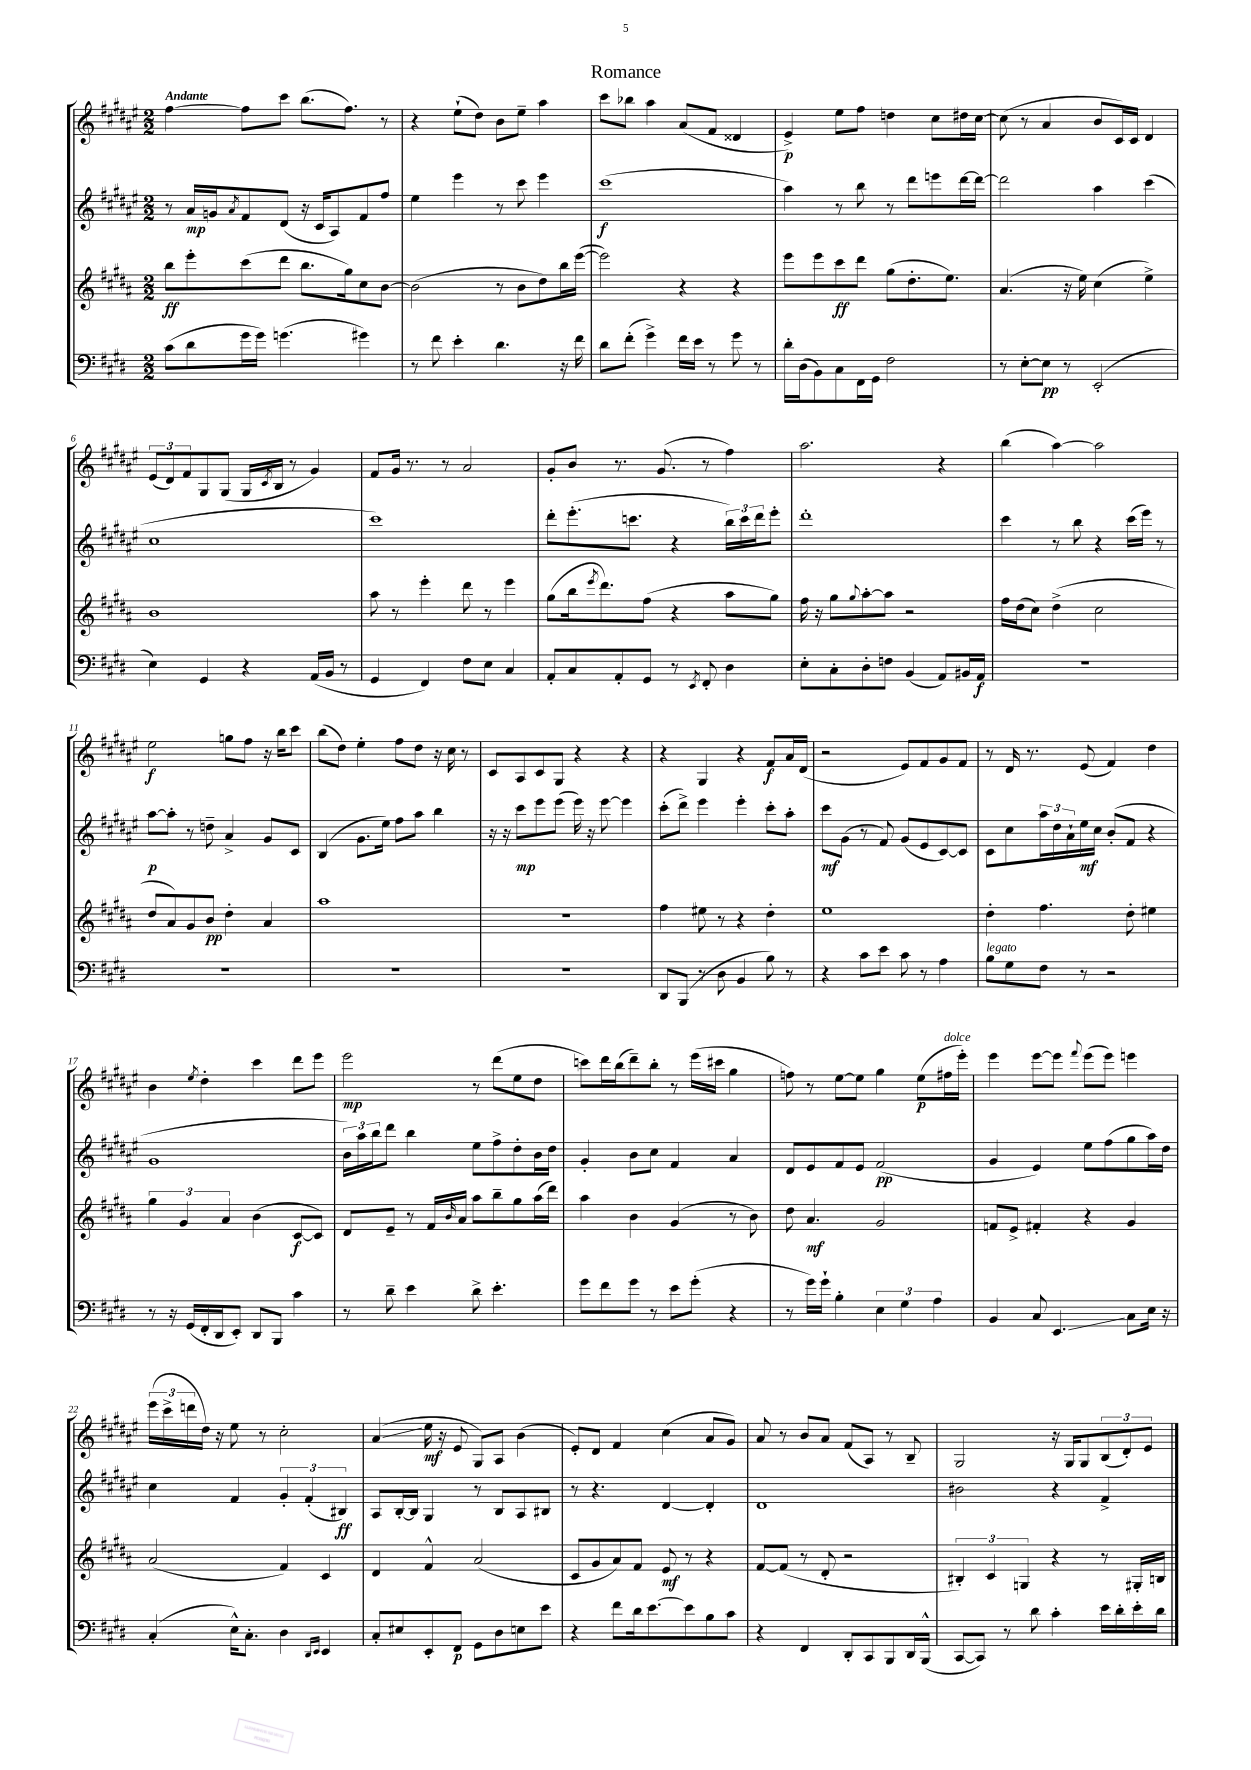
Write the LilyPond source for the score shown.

\header { title = "Romance" }
<<
\new StaffGroup <<
\new Staff = "s0" {
    \clef treble \key fis \major \numericTimeSignature \time 2/2 \tempo "Andante"
    fis''4~ fis''8 cis'''8 b''8.( fis''8.) r8 |
    r4 eis''8-!( dis''8) b'8 eis''8-- ais''4 |
    cis'''8 bes''8 ais''4 ais'8( fis'8 disis'4 |
    eis'4->\p) eis''8 fis''8 d''4 cis''8 dis''16 cis''16~ |
    cis''8( r8 ais'4 b'8 cis'16) cis'16 dis'4 |
    \tuplet 3/2 { eis'8( dis'8) fis'8 } gis8 gis8( gis16 \acciaccatura { cis'8 } b16 r8 gis'4) |
    fis'8 gis'16 r8. r8 ais'2 |
    gis'8-. b'8 r8. gis'8.( r8 fis''4) |
    ais''2. r4 |
    b''4( ais''4~) ais''2 |
    eis''2\f g''8 fis''8 r16 b''16 cis'''8 |
    b''8( dis''8) eis''4-. fis''8 dis''8 r16 cis''16 r8 |
    cis'8 ais8 cis'8 gis8 r4 r4 |
    r4 gis4 r4 fis'8\f ais'16 dis'16( |
    r2 eis'8) fis'8 gis'8 fis'8 |
    r8 dis'16 r8. eis'8( fis'4) dis''4 |
    b'4 \acciaccatura { eis''8 } dis''4-. cis'''4 dis'''8 eis'''8 |
    eis'''2\mp r8 dis'''8( eis''8 dis''8 |
    c'''8) dis'''16 b''16( dis'''8--) b''8-. r8 eis'''16( cis'''16 gis''4 |
    f''8) r8 eis''8~ eis''8 gis''4 eis''8\p( fis''16^\markup { \italic "dolce" } eis'''16-.) |
    eis'''4 eis'''8~ eis'''8 \appoggiatura { fis'''8 } eis'''8( eis'''8) e'''4 |
    \tuplet 3/2 { eis'''16( cis'''16-> d'''16 } dis''16) r16 eis''8 r8 cis''2-. |
    ais'4\glissando( eis''16\mf r16 eis'8 gis8) ais8 b'4( |
    eis'8-.) dis'8 fis'4 cis''4( ais'8 gis'8) |
    ais'8 r8 b'8 ais'8 fis'8( ais8) r8 b8-- |
    gis2 r16 gis16 gis8 \tuplet 3/2 { b8( dis'8-.) eis'8 } \bar "|." |
}
\new Staff = "s1" {
    \clef treble \key fis \major \numericTimeSignature \time 2/2
    r8 ais'16\mp g'16 \acciaccatura { ais'8 } fis'8 dis'8( r16 cis'16 ais8) fis'8 fis''8 |
    eis''4 eis'''4 r8 cis'''8 eis'''4 |
    cis'''1\f( |
    ais''4) r8 b''8 r8 dis'''8 e'''8 dis'''16~ dis'''16~ |
    dis'''2 ais''4 cis'''4( |
    cis''1 |
    cis'''1) |
    dis'''8-. eis'''8.-.( c'''8. r4 \tuplet 3/2 { b''16) c'''16 dis'''16 } eis'''8-. |
    dis'''1-. |
    cis'''4 r8 b''8 r4 cis'''16( eis'''16) r8 |
    ais''8~\p ais''8-. r8 d''8-- ais'4-> gis'8 cis'8 |
    b4( gis'8. eis''16) fis''8 ais''8 b''4 |
    r16 r16 cis'''8\mp eis'''8 eis'''8( eis'''16) r16 eis'''8~ eis'''4 |
    cis'''8-.( dis'''8->) eis'''4 eis'''4-. cis'''8-. ais''8-. |
    cis'''8\mf gis'8( r8 fis'8) gis'8( eis'8 cis'8~) cis'8 |
    cis'8 cis''8 \tuplet 3/2 { ais''16 dis''16 ais'16-! } eis''16\mf cis''16 b'8-.( fis'8 r4 |
    gis'1 |
    \tuplet 3/2 { b'16) ais''16 b''16 } dis'''8 b''4 eis''8 fis''8-> dis''8-. b'16 dis''16 |
    gis'4-. b'8 cis''8 fis'4 ais'4 |
    dis'8 eis'8 fis'8 eis'8 fis'2\pp( |
    gis'4 eis'4) eis''8 fis''8( gis''8 ais''16) dis''16 |
    cis''4 fis'4 \tuplet 3/2 { gis'4-. fis'4-.( bis4\ff) } |
    ais8 b16~-. b16 gis4 r8 b8 ais8 bis8 |
    r8 r4. dis'4~ dis'4-. |
    dis'1 |
    bis'2 r4 fis'4-> \bar "|." |
}
\new Staff = "s2" {
    \clef treble \key b \major \numericTimeSignature \time 2/2
    b''8\ff e'''8-. cis'''8( dis'''8 b''8. gis''16) cis''8 b'8~ |
    b'2( r8 b'8 dis''8) b''16 e'''16~( |
    e'''2) r4 r4 |
    e'''8 e'''8 cis'''8\ff dis'''8 gis''8( dis''8.-. e''8.) |
    ais'4.( r16 e''16) cis''4( e''4->) |
    b'1 |
    ais''8 r8 e'''4-. dis'''8 r8 e'''4 |
    gis''8( b''16 \acciaccatura { e'''8 } dis'''8.) fis''8( r4 ais''8 gis''8) |
    fis''16 r16 gis''8 \appoggiatura { gis''8 } ais''8~-. ais''8 r2 |
    fis''16 dis''16( cis''8) dis''4->( cis''2 |
    dis''8 ais'8) gis'8 b'8\pp dis''4-. ais'4 |
    ais''1 |
    R1 |
    fis''4 eis''8 r8 r4 dis''4-. |
    e''1 |
    dis''4-. fis''4. dis''8-. eis''4 |
    \tuplet 3/2 { gis''4 gis'4 ais'4 } b'4( cis'8~\f cis'8) |
    dis'8 e'8-- r8 fis'16 \grace { b'16 } ais'16 ais''8 b''8-- gis''8 ais''16( dis'''16) |
    ais''4 b'4 gis'4( r8 b'8) |
    dis''8 ais'4.\mf gis'2 |
    f'8 e'8-> fis'4-. r4 gis'4 |
    ais'2( fis'4) cis'4 |
    dis'4 fis'4-^ ais'2( |
    cis'8 gis'8 ais'8) fis'8 e'8\mf r8 r4 |
    fis'8~ fis'8( r8 dis'8-. r2 |
    \tuplet 3/2 { bis4-.) cis'4 g4 } r4 r8 gis16-. b16 \bar "|." |
}
\new Staff = "s3" {
    \clef bass \key e \major \numericTimeSignature \time 2/2
    cis'8( dis'8 gis'16 gis'16) g'4.( gis'4) |
    r8 fis'8 e'4-. dis'4. r16 fis'16 |
    dis'8 fis'8-.( gis'4->) fis'16 e'16 r8 gis'8 r8 |
    dis'16-. dis16( b,8) cis8 fis,16 gis,16 fis2 |
    r8 e8~-. e8\pp r8 e,2-.( |
    e4) gis,4 r4 a,16( b,16 r8 |
    gis,4 fis,4) fis8 e8 cis4 |
    a,8-. cis8 a,8-. gis,8 r8 \acciaccatura { e,8 } fis,8-. dis4 |
    e8-. cis8-. dis8-. f8 b,4( a,8) bis,16 a,16\f |
    R1 |
    R1 |
    R1 |
    R1 |
    dis,8 b,,8( r8 dis8 b,4 b8) r8 |
    r4 cis'8 e'8 cis'8 r8 a4 |
    b8^\markup { \italic "legato" } gis8 fis8 r8 r2 |
    r8 r16 gis,16( fis,16-. dis,16 e,8-.) dis,8 b,,8 cis'4 |
    r8 dis'8-- e'4 dis'8-> e'4.-. |
    gis'8 fis'8 gis'8 r8 e'8 gis'8-.( r4 |
    r8 gis'16) gis'16-! b4-. \tuplet 3/2 { e4 gis4 a4 } |
    b,4 cis8 e,4.\glissando cis8 e16 r16 |
    cis4-.( e16-^) cis8.-. dis4 \grace { dis,16 e,16 } e,4 |
    cis8-. eis8 e,8-. fis,8\p gis,8 dis8 e8 e'8 |
    r4 fis'8 dis'16 e'8.~ e'8 b8 cis'8 |
    r4 fis,4 dis,8-. cis,8 b,,8 dis,16 b,,16-^( |
    cis,8~ cis,8) r8 dis'8 cis'4-. e'16 dis'16-. e'16-. dis'16 \bar "|." |
}
>>
>>
